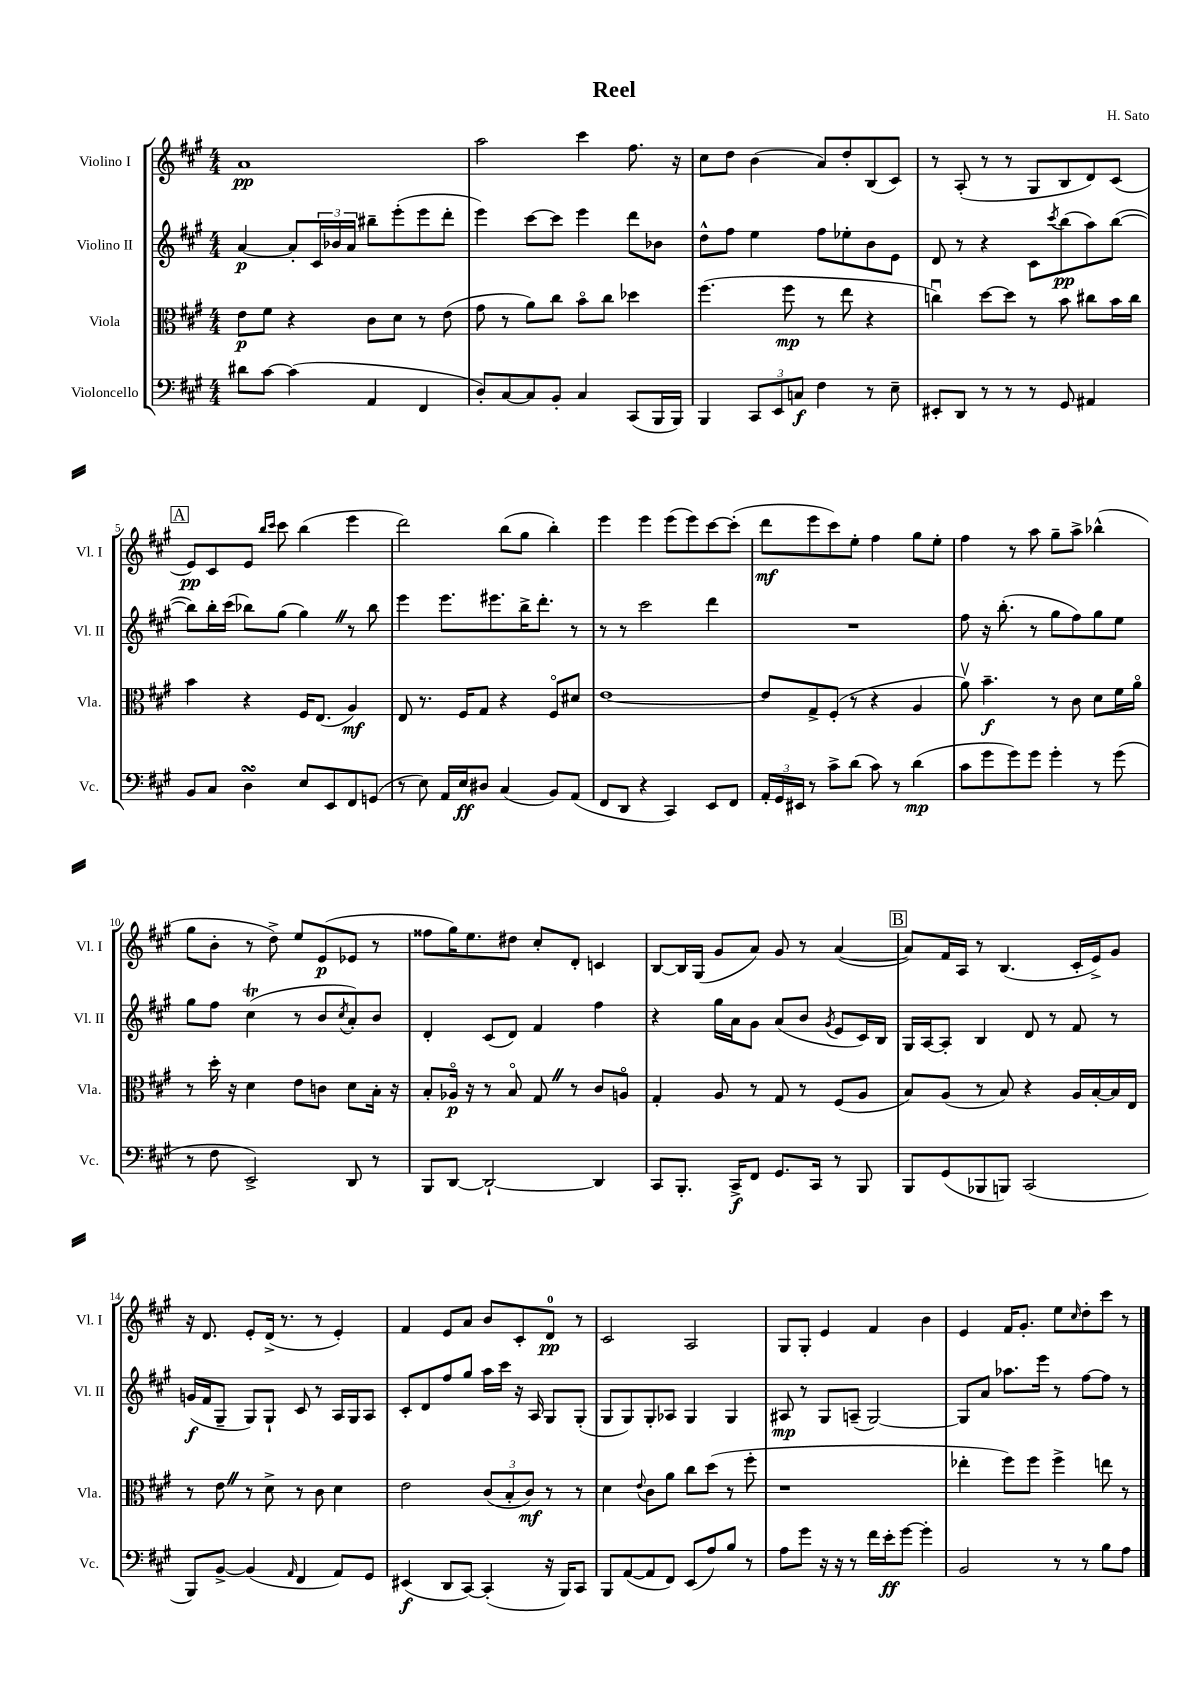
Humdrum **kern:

**kern	**dynam	**kern	**dynam	**kern	**dynam	**kern	**dynam
*part4	*part4	*part3	*part3	*part2	*part2	*part1	*part1
*staff4	*staff4	*staff3	*staff3	*staff2	*staff2	*staff1	*staff1
*I"Violoncello	*	*I"Viola	*	*I"Violino II	*	*I"Violino I	*
*I'Vc.	*	*I'Vla.	*	*I'Vl. II	*	*I'Vl. I	*
*clefF4	*	*clefC3	*	*clefG2	*	*clefG2	*
*k[f#c#g#]	*	*k[f#c#g#]	*	*k[f#c#g#]	*	*k[f#c#g#]	*
*M4/4	*	*M4/4	*	*M4/4	*	*M4/4	*
=1	=1	=1	=1	=1	=1	=1	=1
8d#X\L	.	8e\L	p	[4a/	p	1a	pp
[8c#\J	.	8f#\J	.	.	.	.	.
(4c#\]	.	4r	.	8a'/L]	.	.	.
.	.	.	.	24c#/L	.	.	.
.	.	.	.	24b-X/	.	.	.
.	.	.	.	24a/JJ	.	.	.
4AA/	.	8c#\L	.	8bb#X~\L	.	.	.
.	.	8d\J	.	(8eee'\	.	.	.
4FF#/	.	8r	.	8eee\	.	.	.
.	.	(8e\	.	8ddd'\J	.	.	.
=2	=2	=2	=2	=2	=2	=2	=2
8D'/L)	.	8g#\	.	4eee\)	.	2aa\	.
[8C#/	.	8r	.	.	.	.	.
8C#/]	.	8a\L)	.	[8ccc#\L	.	.	.
8BB'/J	.	8cc#\J	.	8ccc#\J]	.	.	.
4C#/	.	8b\L	.	4eee\	.	4ccc#\	.
.	.	8cc#\J	.	.	.	.	.
(8CC#/L	.	4dd-X\	.	8ddd\L	.	8.ff#\	.
16BBB/L	.	.	.	8b-X\J	.	.	.
16BBB/JJ)	.	.	.	.	.	16r	.
=3	=3	=3	=3	=3	=3	=3	=3
4BBB/	.	(4.ff#\	.	8dd^^\L	.	8cc#\L	.
.	.	.	.	8ff#\J	.	8dd\J	.
12CC#/L	.	.	.	4ee\	.	(4b\	.
12EE/	.	.	.	.	.	.	.
.	.	8ff#\	mp	.	.	.	.
12Cn/J	f	.	.	.	.	.	.
4F#\	.	8r	.	8ff#\L	.	8a/L)	.
.	.	8ee\	.	8ee-X'\	.	8dd'/	.
8r	.	4r	.	8b\	.	(8B/	.
8E~\	.	.	.	8e\J	.	8c#/J)	.
=4	=4	=4	=4	=4	=4	=4	=4
8EE#X'/L	.	4ccnu\)	.	8d/	.	8r	.
8DD/J	.	.	.	8r	.	(8A'/	.
8r	.	[8dd\L	.	4r	.	8r	.
8r	.	8dd\J]	.	.	.	8r	.
8r	.	8r	.	8c#\L	.	8G#/L	.
.	.	.	.	8qccc#/	.	.	.
8GG#/	.	8b\	.	(8bb\	pp	8B/	.
4AA#X/	.	8cc#X\L	.	8aa\)	.	8d/)	.
.	.	16b\L	.	([8bb\J	.	(8c#/J	.
.	.	16cc#\JJ	.	.	.	.	.
!!LO:LB:g=z
!!LO:REH:place=s1:t=A
=5	=5	=5	=5	=5	=5	=5	=5
8BB/L	.	4b\	.	8bb\L])	.	8e/L)	pp
8C#/J	.	.	.	16bb'\L	.	8c#/	.
.	.	.	.	(16ccc#\JJ	.	.	.
4DsSSs\	.	4r	.	8bb-X\L)	.	8e/J	.
.	.	.	.	.	.	16qqbb/LL	.
.	.	.	.	.	.	16qqccc#/JJ	.
.	.	.	.	(8gg#\J	.	8ccc#\	.
8E/L	.	16F#/KL	.	4gg#Z\)	.	(4bb\	.
.	.	(8.E/J	.	.	.	.	.
8EE/	.	.	.	.	.	.	.
8FF#/	.	4A/)	mf	8r	.	4eee\	.
(8GGn/J	.	.	.	8bb-\	.	.	.
=6	=6	=6	=6	=6	=6	=6	=6
8r	.	8E/	.	4eee\	.	2ddd\)	.
8E\)	.	8.r	.	.	.	.	.
16AA/LL	.	.	.	8.eee\L	.	.	.
16E/J	ff	16F#/KL	.	.	.	.	.
8D#X/J	.	8G#/J	.	.	.	.	.
.	.	.	.	8.eee#X\	.	.	.
(4C#/	.	4r	.	.	.	(8bb\L	.
.	.	.	.	16bb^\K	.	8gg#\J	.
.	.	.	.	8.ddd'\J	.	.	.
8BB/L)	.	8F#/L	.	.	.	4bb'\)	.
(8AA/J	.	8d#X/J	.	8r	.	.	.
=7	=7	=7	=7	=7	=7	=7	=7
8FF#/L	.	[1e	.	8r	.	4eee\	.
8DD/J	.	.	.	8r	.	.	.
4r	.	.	.	2ccc#\	.	4eee\	.
4CC#/)	.	.	.	.	.	(8eee\L	.
.	.	.	.	.	.	8eee\)	.
8EE/L	.	.	.	4ddd\	.	[8ccc#\	.
8FF#/J	.	.	.	.	.	(8ccc#'\J]	.
=8	=8	=8	=8	=8	=8	=8	=8
24AA'/LL	.	8e/L]	.	1r	.	8ddd\L	mf
24GG#/	.	.	.	.	.	.	.
24EE#X/JJ	.	.	.	.	.	.	.
8r	.	8G#^/	.	.	.	8eee\	.
8c#^\L	.	(8F#'/J	.	.	.	8ccc#\)	.
(8d\J	.	8r	.	.	.	8ee'\J	.
8c#\)	.	4r	.	.	.	4ff#\	.
8r	.	.	.	.	.	.	.
(4d\	mp	4A/	.	.	.	8gg#\L	.
.	.	.	.	.	.	8ee'\J	.
=9	=9	=9	=9	=9	=9	=9	=9
8c#\L	.	8av\)	.	8ff#\	.	4ff#\	.
8g#\	.	4.b~\	f	16r	.	.	.
.	.	.	.	(8.bb'\	.	.	.
8g#\)	.	.	.	.	.	8r	.
8g#\J	.	.	.	8r	.	8aa\	.
4g#'\	.	8r	.	8gg#\L	.	8gg#~\L	.
.	.	8c#\	.	8ff#\)	.	8aa^\J	.
8r	.	8d\L	.	8gg#\	.	(4bb-X^^\	.
(8g#\	.	16f#\L	.	8ee\J	.	.	.
.	.	16a\JJ	.	.	.	.	.
!!LO:LB:g=z
=10	=10	=10	=10	=10	=10	=10	=10
8r	.	8r	.	8gg#\L	.	8gg#\L	.
8F#\	.	16dd'\	.	8ff#\J	.	8b'\J	.
.	.	16r	.	.	.	.	.
2EE^/)	.	4d\	.	(4cc#t\	.	8r	.
.	.	.	.	.	.	8dd^\)	.
.	.	8e\L	.	8r	.	8ee/L	.
.	.	8cn\J	.	8b/L	.	(8e/	p
.	.	.	.	8qcc#/	.	.	.
8DD/	.	8d\L	.	8a'/)	.	8e-X/J	.
8r	.	16B'\Jk	.	8b/J	.	8r	.
.	.	16r	.	.	.	.	.
=11	=11	=11	=11	=11	=11	=11	=11
8BBB/L	.	8B'/L	.	4d'/	.	8ff##X\L	.
[8DD/J	.	16A-X/Jk	p	.	.	16gg#\K)	.
.	.	16r	.	.	.	8.ee\	.
2DD`/_	.	8r	.	(8c#/L	.	.	.
.	.	8B/	.	8d/J)	.	8dd#X\J	.
.	.	8G#Z/	.	4f#/	.	8cc#'/L	.
.	.	8r	.	.	.	8d'/J	.
4DD/]	.	8c#/L	.	4ff#\	.	4cn/	.
.	.	8An/J	.	.	.	.	.
=12	=12	=12	=12	=12	=12	=12	=12
8CC#/L	.	4G#'/	.	4r	.	[8B/L	.
8.BBB'/J	.	.	.	.	.	16B/L]	.
.	.	.	.	.	.	(16G#/JJ	.
.	.	8A/	.	16gg#\LL	.	8g#/L	.
16CC#^/KL	f	.	.	16a\J	.	.	.
8FF#/J	.	8r	.	8g#\J	.	8a/J)	.
8.GG#/L	.	8G#/	.	(8a/L	.	8g#/	.
.	.	8r	.	8b/J	.	8r	.
16CC#/Jk	.	.	.	.	.	.	.
.	.	.	.	8qg#/	.	.	.
8r	.	(8F#/L	.	8e/L	.	([4a/	.
8BBB/	.	8A/J	.	16c#/L)	.	.	.
.	.	.	.	16B/JJ	.	.	.
!!LO:REH:place=s1:t=B
=13	=13	=13	=13	=13	=13	=13	=13
8BBB/L	.	8B/L)	.	16G#/LL	.	8a/L])	.
.	.	.	.	[16A/J	.	.	.
(8GG#/	.	(8A/J	.	8A'/J]	.	16f#/L	.
.	.	.	.	.	.	16A/JJ	.
8BBB-X/	.	8r	.	4B/	.	8r	.
8BBBn/J)	.	8B/)	.	.	.	(4.B/	.
(2CC#/	.	4r	.	8d/	.	.	.
.	.	.	.	8r	.	.	.
.	.	16A/LL	.	8f#/	.	16c#'/LL	.
.	.	[16B'/	.	.	.	16e^/J)	.
.	.	16B/]	.	8r	.	8g#/J	.
.	.	16E/JJ	.	.	.	.	.
!!LO:LB:g=z
=14	=14	=14	=14	=14	=14	=14	=14
8BBB/L)	.	8r	.	(16gn/LL	f	16r	.
.	.	.	.	16f#/J	.	8.d/	.
[8BB^/J	.	8eZ\	.	8G#~/J	.	.	.
(4BB/]	.	8r	.	8G#/L)	.	8e'/L	.
.	.	8d^\	.	8G#`/J	.	(16d^/Jk	.
.	.	.	.	.	.	8.r	.
16qqAA/	.	.	.	.	.	.	.
4FF#/	.	8r	.	8c#/	.	.	.
.	.	8c#\	.	8r	.	8r	.
8AA/L)	.	4d\	.	16A/LL	.	4e'/)	.
.	.	.	.	16G#/J	.	.	.
8GG#/J	.	.	.	8A/J	.	.	.
=15	=15	=15	=15	=15	=15	=15	=15
(4EE#X/	f	2e\	.	8c#'/L	.	4f#/	.
.	.	.	.	8d/	.	.	.
8DD/L	.	.	.	8ff#/	.	8e/L	.
[8CC#/J)	.	.	.	8gg#/J	.	8a/J	.
(4CC#'/]	.	(12c#/L	.	16aa\LL	.	8b/L	.
.	.	.	.	16ccc#\JJ	.	.	.
.	.	12B'/	.	.	.	.	.
.	.	.	.	16r	.	8c#'/	.
.	.	12c#/J)	mf	.	.	.	.
.	.	.	.	16A/	.	.	.
16r	.	8r	.	8G#/L	.	8d/J	pp
16BBB/KL)	.	.	.	.	.	.	.
8CC#/J	.	8r	.	(8G#'/J	.	8r	.
=16	=16	=16	=16	=16	=16	=16	=16
8BBB/L	.	4d\	.	8G#/L	.	2c#/	.
([8AA/	.	.	.	8G#/)	.	.	.
.	.	8qqe/	.	.	.	.	.
8AA/]	.	8c#\L	.	8G#'/	.	.	.
8FF#/J)	.	8a\J	.	8A-X/J	.	.	.
(8EE/L	.	8cc#\L	.	4G#/	.	2A/	.
8A/)	.	(8dd\J	.	.	.	.	.
8B/J	.	8r	.	4G#/	.	.	.
8r	.	8ff#'\	.	.	.	.	.
=17	=17	=17	=17	=17	=17	=17	=17
8A\L	.	1r	.	8A#X/	mp	8G#/L	.
8g#\J	.	.	.	8r	.	8G#'/J	.
16r	.	.	.	8G#/L	.	4e/	.
16r	.	.	.	.	.	.	.
8r	.	.	.	(8An~/J	.	.	.
16f#\LL	.	.	.	[2G#/)	.	4f#/	.
16e'\J	ff	.	.	.	.	.	.
[8g#\J	.	.	.	.	.	.	.
4g#'\]	.	.	.	.	.	4b\	.
=18	=18	=18	=18	=18	=18	=18	=18
2BB/	.	4ee-X'\	.	8G#/L]	.	4e/	.
.	.	.	.	8a/J	.	.	.
.	.	8ff#\L)	.	8.aa-X\L	.	16f#/KL	.
.	.	.	.	.	.	8.g#'/J	.
.	.	8ff#\J	.	.	.	.	.
.	.	.	.	16eee\Jk	.	.	.
8r	.	4ff#^\	.	8r	.	8ee\L	.
.	.	.	.	.	.	16qqcc#/	.
8r	.	.	.	[8ff#\L	.	8dd'\	.
8B\L	.	8een\	.	8ff#\J]	.	8ccc#\J	.
8A\J	.	8r	.	8r	.	8r	.
==	==	==	==	==	==	==	==
*-	*-	*-	*-	*-	*-	*-	*-
